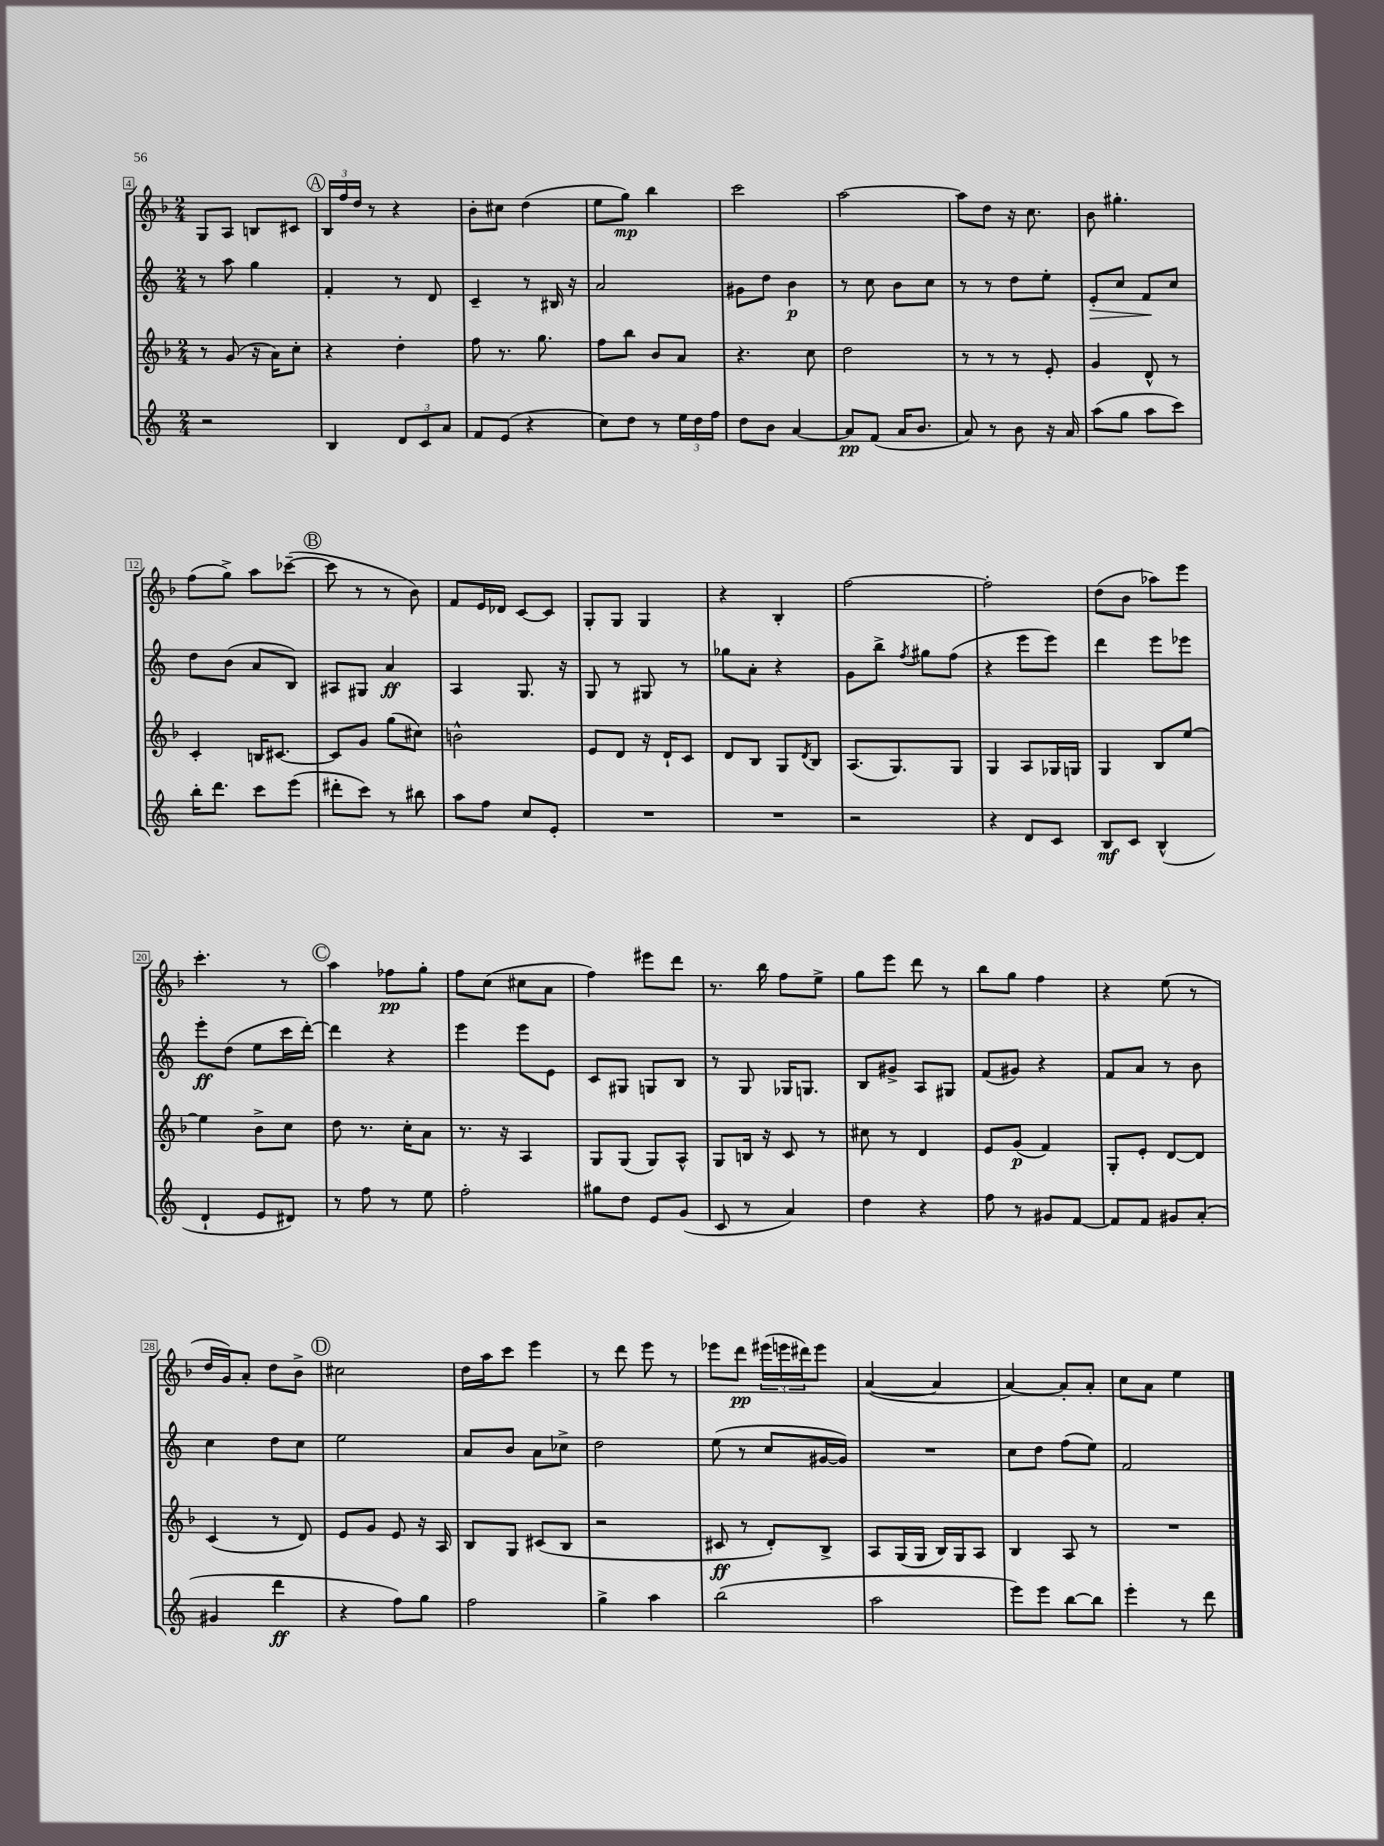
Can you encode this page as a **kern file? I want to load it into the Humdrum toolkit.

**kern	**dynam	**kern	**dynam	**kern	**dynam	**kern	**dynam
*part4	*part4	*part3	*part3	*part2	*part2	*part1	*part1
*staff4	*staff4	*staff3	*staff3	*staff2	*staff2	*staff1	*staff1
*clefG2	*	*clefG2	*	*clefG2	*	*clefG2	*
*k[]	*	*k[b-]	*	*k[]	*	*k[b-]	*
*M2/4	*	*M2/4	*	*M2/4	*	*M2/4	*
=4	=4	=4	=4	=4	=4	=4	=4
2r	.	8r	.	8r	.	8G/L	.
.	.	(8g/	.	8aa\	.	8A/J	.
.	.	16r	.	4gg\	.	8Bn/L	.
.	.	16a\KL)	.	.	.	.	.
.	.	8cc'\J	.	.	.	8c#X/J	.
!!LO:REH:place=s1:t=A
=5	=5	=5	=5	=5	=5	=5	=5
4B/	.	4r	.	4f'/	.	24B-/LL	.
.	.	.	.	.	.	24ff/	.
.	.	.	.	.	.	24dd/JJ	.
.	.	.	.	.	.	8r	.
12d/L	.	4dd'\	.	8r	.	4r	.
12c/	.	.	.	.	.	.	.
.	.	.	.	8d/	.	.	.
12a/J	.	.	.	.	.	.	.
=6	=6	=6	=6	=6	=6	=6	=6
8f/L	.	8ff\	.	4c~/	.	8b-'\L	.
(8e/J	.	8.r	.	.	.	8cc#X\J	.
4r	.	.	.	8r	.	(4dd\	.
.	.	8.gg\	.	.	.	.	.
.	.	.	.	16B#X/	.	.	.
.	.	.	.	16r	.	.	.
=7	=7	=7	=7	=7	=7	=7	=7
8cc\L)	.	8ff\L	.	2a/	.	8ee\L	.
8dd\J	.	8bb-\J	.	.	.	8gg\J)	mp
8r	.	8b-/L	.	.	.	4bb-\	.
24ee\LL	.	8a/J	.	.	.	.	.
24dd\	.	.	.	.	.	.	.
24ff\JJ	.	.	.	.	.	.	.
=8	=8	=8	=8	=8	=8	=8	=8
8dd\L	.	4.r	.	8g#X\L	.	2ccc\	.
8b\J	.	.	.	8dd\J	.	.	.
[4a/	.	.	.	4b\	p	.	.
.	.	8cc\	.	.	.	.	.
=9	=9	=9	=9	=9	=9	=9	=9
8a/L]	pp	2dd\	.	8r	.	[2aa\	.
(8f/J	.	.	.	8cc\	.	.	.
16a/KL	.	.	.	8b\L	.	.	.
8.b/J	.	.	.	.	.	.	.
.	.	.	.	8cc\J	.	.	.
=10	=10	=10	=10	=10	=10	=10	=10
8a/)	.	8r	.	8r	.	8aa\L]	.
8r	.	8r	.	8r	.	8dd\J	.
8b\	.	8r	.	8dd\L	.	16r	.
.	.	.	.	.	.	8.cc\	.
16r	.	8e'/	.	8ee'\J	.	.	.
16a/	.	.	.	.	.	.	.
=11	=11	=11	=11	=11	=11	=11	=11
!	!	!	!	!	!LO:HP:b	!	!
(8aa\L	.	4g/	.	8e'/L	>	8b-\	.
8gg\J	.	.	.	8cc/J	.	4.gg#X'\	.
8aa\L	.	8d^^/	.	8f/L	.	.	.
8ccc\J)	.	8r	.	8cc/J	]	.	.
!!LO:LB:g=z
=12	=12	=12	=12	=12	=12	=12	=12
16bb'\KL	.	4c'/	.	8dd\L	.	(8ff\L	.
8.ddd\J	.	.	.	.	.	.	.
.	.	.	.	(8b\J	.	8gg^\J)	.
8ccc\L	.	16Bn/KL	.	8a/L	.	8aa\L	.
.	.	[8.c#X/J	.	.	.	.	.
(8eee\J	.	.	.	8B/J)	.	([8ccc-X~\J	.
!!LO:REH:place=s1:t=B
=13	=13	=13	=13	=13	=13	=13	=13
8ddd#X'\L	.	8c#/L]	.	8A#X/L	.	8ccc-\]	.
8ccc\J)	.	8g/J	.	8G#X/J	.	8r	.
8r	.	(8gg\L	.	4a/	ff	8r	.
8bb#X\	.	8cc#X\J)	.	.	.	8b-\)	.
=14	=14	=14	=14	=14	=14	=14	=14
8aa\L	.	2bn^^\	.	4A/	.	8f/L	.
8ff\J	.	.	.	.	.	16e/L	.
.	.	.	.	.	.	16d-X/JJ	.
8cc/L	.	.	.	8.G/	.	[8c/L	.
8e'/J	.	.	.	.	.	8c/J]	.
.	.	.	.	16r	.	.	.
=15	=15	=15	=15	=15	=15	=15	=15
2r	.	8e/L	.	8G/	.	8G'/L	.
.	.	8d/J	.	8r	.	8G/J	.
.	.	16r	.	8G#X/	.	4G/	.
.	.	16d`/KL	.	.	.	.	.
.	.	8c/J	.	8r	.	.	.
=16	=16	=16	=16	=16	=16	=16	=16
2r	.	8d/L	.	8gg-X\L	.	4r	.
.	.	8B-/J	.	8a'\J	.	.	.
.	.	8G/L	.	4r	.	4B-'/	.
.	.	8qd/	.	.	.	.	.
.	.	8B-/J	.	.	.	.	.
=17	=17	=17	=17	=17	=17	=17	=17
2r	.	(8.A/L	.	8g\L	.	[2ff\	.
.	.	.	.	8bb^\J	.	.	.
.	.	8.G/)	.	.	.	.	.
.	.	.	.	8qff/	.	.	.
.	.	.	.	8gg#X\L	.	.	.
.	.	8G/J	.	(8ff\J	.	.	.
=18	=18	=18	=18	=18	=18	=18	=18
4r	.	4G/	.	4r	.	2ff'\]	.
8d/L	.	8A/L	.	8eee\L	.	.	.
8c/J	.	16G-X/L	.	8eee\J)	.	.	.
.	.	16Gn/JJ	.	.	.	.	.
=19	=19	=19	=19	=19	=19	=19	=19
8B/L	mf	4G/	.	4ddd\	.	(8dd\L	.
8c/J	.	.	.	.	.	8b-\J	.
(4B^^/	.	8B-/L	.	8eee\L	.	8aa-X\L)	.
.	.	[8ee/J	.	8eee-X\J	.	8eee\J	.
!!LO:LB:g=z
=20	=20	=20	=20	=20	=20	=20	=20
4d`/	.	4ee\]	.	8eee'\L	ff	4.ccc'\	.
.	.	.	.	(8dd\J	.	.	.
8e/L	.	8b-^\L	.	8ee\L	.	.	.
8d#X/J)	.	8cc\J	.	16ccc\L	.	8r	.
.	.	.	.	[16ddd'\JJ)	.	.	.
!!LO:REH:place=s1:t=C
=21	=21	=21	=21	=21	=21	=21	=21
8r	.	8dd\	.	4ddd\]	.	4aa\	.
8ff\	.	8.r	.	.	.	.	.
8r	.	.	.	4r	.	8ff-X\L	pp
.	.	16cc'\KL	.	.	.	.	.
8ee\	.	8a\J	.	.	.	8gg'\J	.
=22	=22	=22	=22	=22	=22	=22	=22
2ff'\	.	8.r	.	4eee\	.	8ff\L	.
.	.	.	.	.	.	(8cc\J	.
.	.	16r	.	.	.	.	.
.	.	4A/	.	8eee\L	.	8cc#X\L	.
.	.	.	.	8e\J	.	8a\J	.
=23	=23	=23	=23	=23	=23	=23	=23
8gg#X\L	.	8G/L	.	8c/L	.	4ff\)	.
8dd\J	.	(8G/J	.	8G#X/J	.	.	.
8e/L	.	8G/L)	.	8Gn/L	.	8eee#X\L	.
(8g/J	.	8A^^/J	.	8B/J	.	8ddd\J	.
=24	=24	=24	=24	=24	=24	=24	=24
8c/	.	8G/L	.	8r	.	8.r	.
8r	.	16Bn/Jk	.	8G/	.	.	.
.	.	16r	.	.	.	16bb-\	.
4a/)	.	8c/	.	16G-X/KL	.	8ff\L	.
.	.	.	.	8.Gn/J	.	.	.
.	.	8r	.	.	.	8ee^\J	.
=25	=25	=25	=25	=25	=25	=25	=25
4dd\	.	8cc#X\	.	8B/L	.	8gg\L	.
.	.	8r	.	8g#X^/J	.	8eee\J	.
4r	.	4d/	.	8A/L	.	8ddd\	.
.	.	.	.	8G#X/J	.	8r	.
=26	=26	=26	=26	=26	=26	=26	=26
8ff\	.	8e/L	.	(8f/L	.	8bb-\L	.
8r	.	(8g/J	p	8g#X/J)	.	8gg\J	.
8g#X/L	.	4f/)	.	4r	.	4ff\	.
[8f/J	.	.	.	.	.	.	.
=27	=27	=27	=27	=27	=27	=27	=27
8f/L]	.	8G'/L	.	8f/L	.	4r	.
8f/J	.	8e'/J	.	8a/J	.	.	.
8g#X/L	.	[8d/L	.	8r	.	(8ee\	.
(8a'/J	.	8d/J]	.	8b\	.	8r	.
!!LO:LB:g=z
=28	=28	=28	=28	=28	=28	=28	=28
4g#X/	.	(4c/	.	4cc\	.	16dd/LL	.
.	.	.	.	.	.	16g/J)	.
.	.	.	.	.	.	8a'/J	.
4ddd\	ff	8r	.	8dd\L	.	8dd\L	.
.	.	8d/)	.	8cc\J	.	8b-^\J	.
!!LO:REH:place=s1:t=D
=29	=29	=29	=29	=29	=29	=29	=29
4r	.	8e/L	.	2ee\	.	2cc#X\	.
.	.	8g/J	.	.	.	.	.
8ff\L)	.	8e/	.	.	.	.	.
8gg\J	.	16r	.	.	.	.	.
.	.	16A/	.	.	.	.	.
=30	=30	=30	=30	=30	=30	=30	=30
2ff\	.	8B-/L	.	8a/L	.	16dd\LL	.
.	.	.	.	.	.	16aa\J	.
.	.	8G/J	.	8b/J	.	8ccc\J	.
.	.	(8c#X/L	.	8a\L	.	4eee\	.
.	.	8B-/J	.	8cc-X^\J	.	.	.
=31	=31	=31	=31	=31	=31	=31	=31
4gg^\	.	2r	.	2dd\	.	8r	.
.	.	.	.	.	.	8ddd\	.
4aa\	.	.	.	.	.	8eee\	.
.	.	.	.	.	.	8r	.
=32	=32	=32	=32	=32	=32	=32	=32
(2bb\	.	8c#X/	ff	(8ee\	.	8eee-X\L	.
.	.	8r	.	8r	.	8ddd\J	pp
.	.	8d'/L)	.	8cc/L	.	(24eee#X\LL	.
.	.	.	.	.	.	24eeen\	.
.	.	.	.	.	.	24ddd#X\J)	.
.	.	8B-^/J	.	[16g#X/L	.	8eee\J	.
.	.	.	.	16g#/JJ])	.	.	.
=33	=33	=33	=33	=33	=33	=33	=33
2aa\	.	8A/L	.	2r	.	([4a/	.
.	.	(16G/L	.	.	.	.	.
.	.	16G/JJ	.	.	.	.	.
.	.	16B-/LL)	.	.	.	4a/]	.
.	.	16G/J	.	.	.	.	.
.	.	8A/J	.	.	.	.	.
=34	=34	=34	=34	=34	=34	=34	=34
8eee\L)	.	4B-/	.	8cc\L	.	[4a/)	.
8eee\J	.	.	.	8dd\J	.	.	.
[8bb\L	.	8A/	.	(8ff\L	.	8a'/L]	.
8bb\J]	.	8r	.	8ee\J)	.	8a'/J	.
=35	=35	=35	=35	=35	=35	=35	=35
4eee'\	.	2r	.	2f/	.	8cc\L	.
.	.	.	.	.	.	8a\J	.
8r	.	.	.	.	.	4ee\	.
8ddd\	.	.	.	.	.	.	.
==	==	==	==	==	==	==	==
*-	*-	*-	*-	*-	*-	*-	*-
